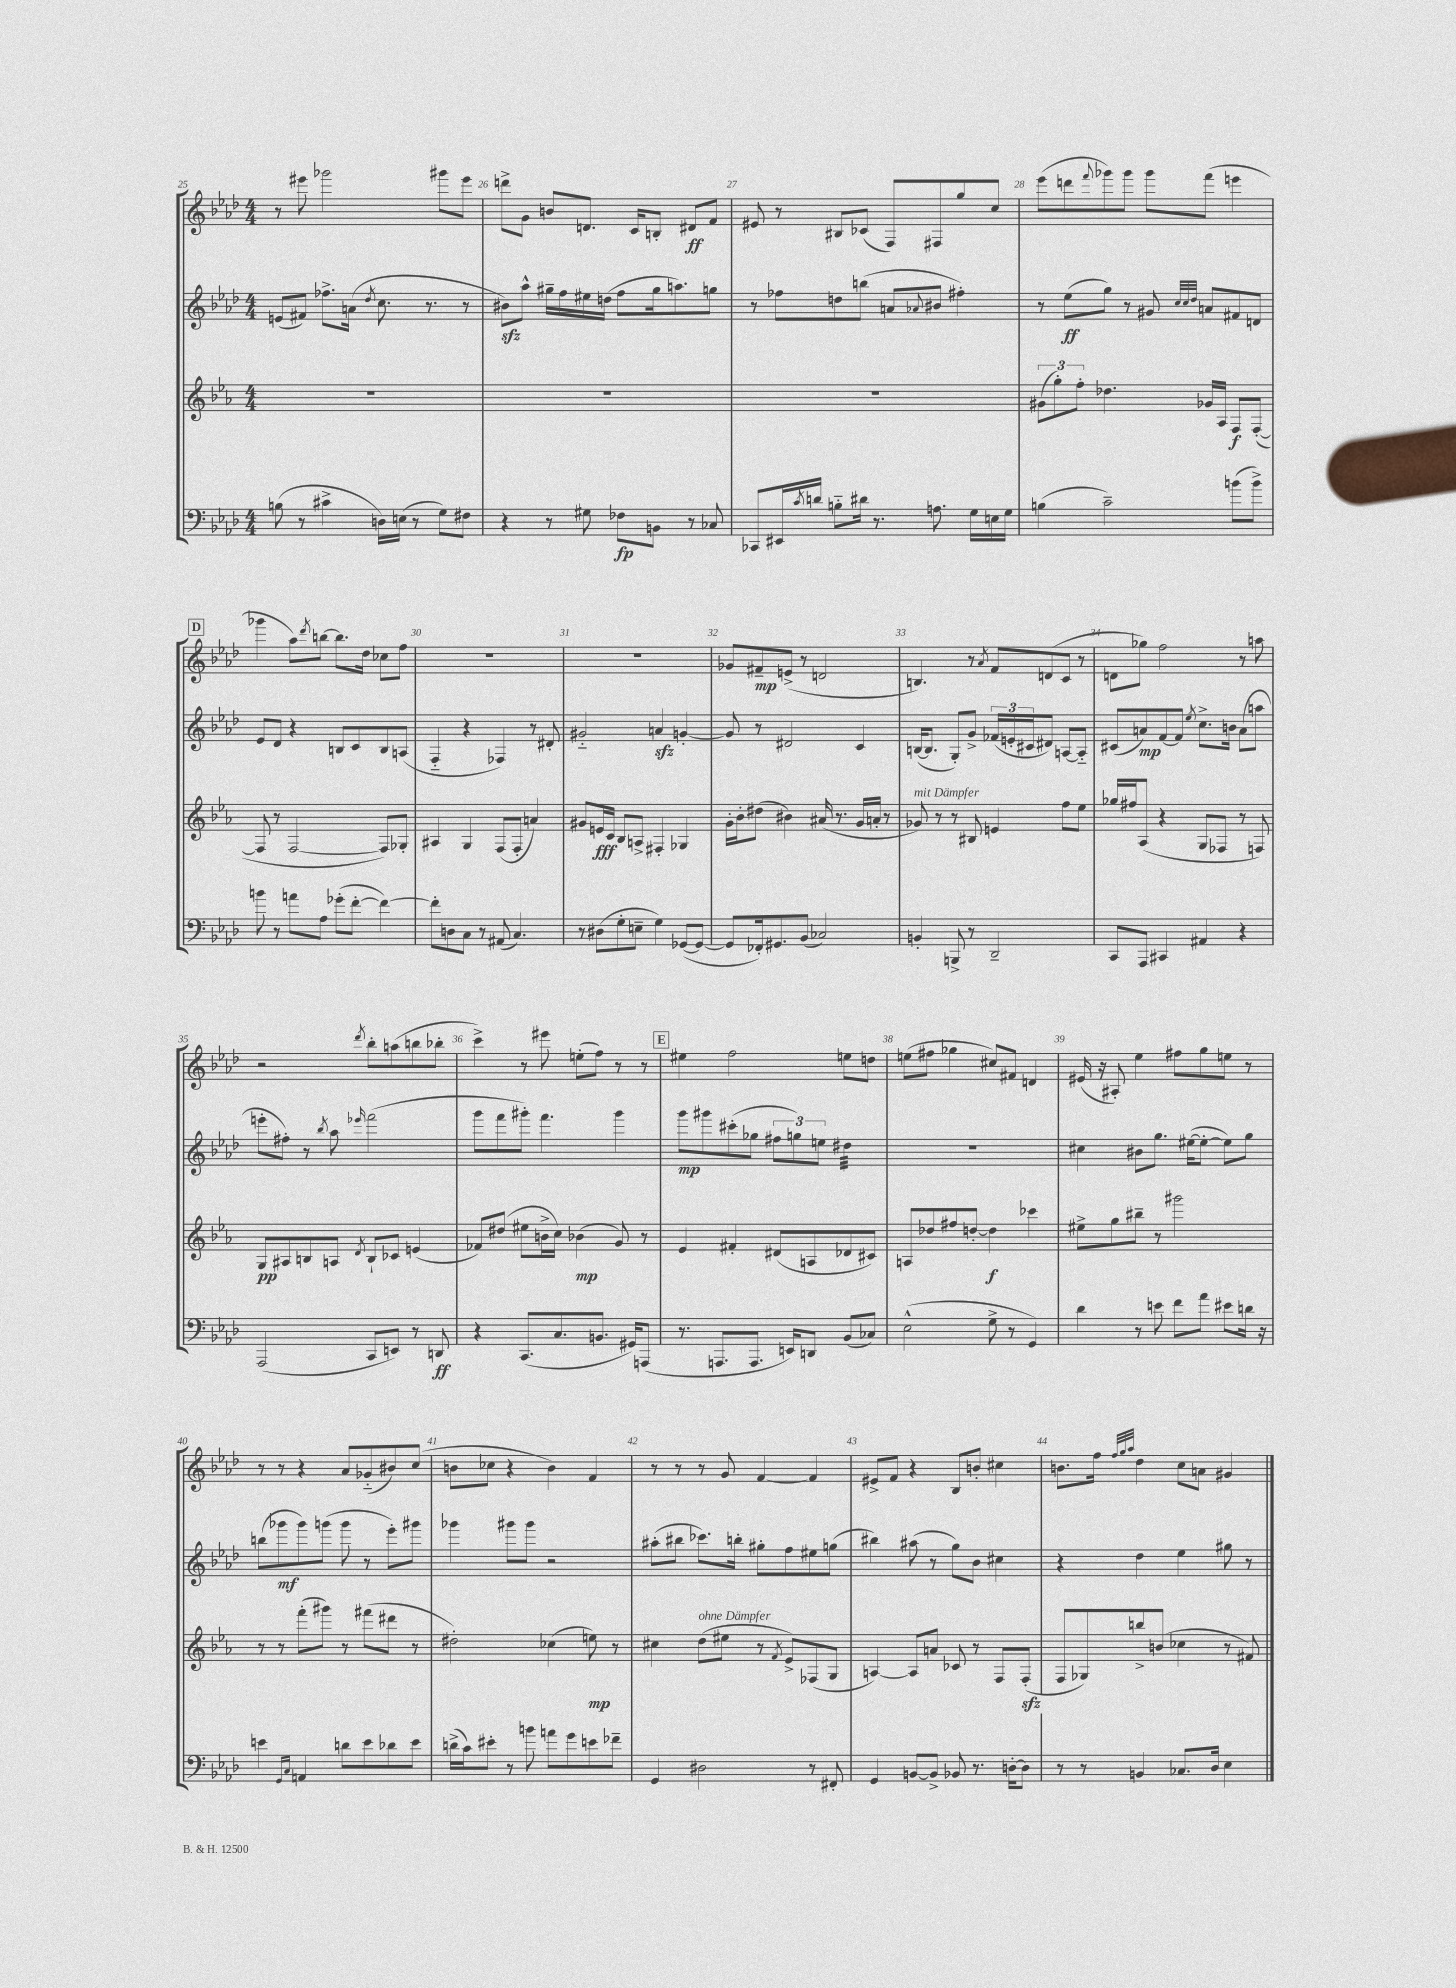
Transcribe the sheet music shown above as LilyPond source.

<<
\new StaffGroup <<
\new Staff = "s0" {
    \clef treble \key aes \major \numericTimeSignature \time 4/4
    r8 eis'''8 ges'''2 gis'''8 eis'''8 |
    d'''8-> g'8 b'8 d'8. c'16 b8-. dis'8\ff f'8 |
    eis'8 r8 bis8 ces'8( f8) fis8 g''8 c''8 |
    ees'''8( d'''8 \appoggiatura { f'''8 } ges'''8) ges'''8 ges'''8 f'''8( e'''4 |
    \mark \markup { \box "D" } ges'''4 aes''8) \acciaccatura { des'''8 } b''8~ b''8. des''16 ces''8 f''8 |
    R1 |
    R1 |
    ges'8 fis'8--\mp e'8->( r8 d'2 |
    b4.) r8 \acciaccatura { aes'8 } f'8 d'8( c'8 r8 |
    d'8 ges''8) f''2 r8 a''8 |
    r2 \acciaccatura { des'''8 } bes''8-. a''8( b''8 bes''8-. |
    c'''4->) r8 eis'''8 e''8-.( f''8) r8 r8 |
    \mark \markup { \box "E" } eis''4 f''2 e''8 d''8 |
    e''8( fis''8 ges''4 cis''8) fis'8 d'4 |
    eis'16( r16 ais8-.) ees''4 fis''8 g''8 e''8 r8 |
    r8 r8 r4 aes'8 ges'8-_( bis'8) c''8( |
    b'8 ces''8 r4 b'4) f'4 |
    r8 r8 r8 g'8 f'4~ f'4 |
    eis'8-> f'8 r4 bes8 b'8-. cis''4 |
    b'8. f''16 \grace { f''32 g''32 aes''32 } des''4 c''8 a'8 gis'4 \bar "|." |
}
\new Staff = "s1" {
    \clef treble \key aes \major \numericTimeSignature \time 4/4
    e'8( fis'8) fes''8.-> a'16( \acciaccatura { des''8 } c''8. r8. r8 |
    bis'8\sfz) aes''8-^ gis''16-- f''16 eis''16 d''16( f''8 gis''16 a''8.) g''8 |
    r8 fes''8 d''8 b''8( a'8 \appoggiatura { aes'8 } bis'8 fis''4-.) |
    r8 ees''8\ff( g''8) r8 gis'8 \grace { c''32 c''32 des''32 } a'8 fis'8 d'8 |
    \mark \markup { \box "D" } ees'8 des'8 r4 b8 c'8 b8 a8( |
    f4-_ r4 fes4) r8 dis'8-. |
    gis'2-_ a'4\sfz g'4~-. |
    g'8 r8 dis'2 c'4 |
    b16~( b8. g8-.) g'8-> \tuplet 3/2 { fes'16( e'16-. cis'16 } dis'8) a8~ a8-_ |
    cis'8( a'8\mp) f'8~ f'8 \acciaccatura { ees''8 } c''8.-> b'16 a'8( a''8 |
    e'''8-. fis''8-.) r8 \acciaccatura { bes''8 } aes''8 \grace { ees'''16 } f'''2( |
    g'''8 f'''8 gis'''8-.) f'''4. gis'''4 |
    \mark \markup { \box "E" } g'''8\mp gis'''8 cis'''8-.( ges''8 \tuplet 3/2 { fis''8 g''8) e''8 } dis''4:32 |
    R1 |
    cis''4 bis'8 g''8. eis''16~( eis''8~-. eis''8) g''8 |
    b''8( ges'''8\mf ges'''8) g'''8( g'''8 r8 ees'''8-.) gis'''8 |
    ges'''4 gis'''8 gis'''8 r2 |
    ais''8-.( bis''8 ces'''8.) b''16-. gis''8-. f''8 eis''8 g''8( |
    bis''4) ais''8( r8 g''8) bes'8 cis''4 |
    r4 des''4 ees''4 gis''8 r8 \bar "|." |
}
\new Staff = "s2" {
    \clef treble \key ees \major \numericTimeSignature \time 4/4
    R1 |
    R1 |
    R1 |
    \tuplet 3/2 { gis'8( g''8-.) f''8-. } des''4. ges'16 aes16 f8\f f8~-.( |
    \mark \markup { \box "D" } f8 r8 f2~ f8) ges8-. |
    ais4 g4 f8( f8-. a'4) |
    gis'8 e'16\fff c'16 bes8 a8-> fis4-. ges4 |
    g'16-. bes'16-. dis''8( bis'4) ais'16( r8. g'16 a'16-. r8 |
    ges'8^\markup { \italic "mit Dämpfer" }) r8 r8 bis8 e'4 f''8 ees''8 |
    ges''16 fis''16 aes8( r4 g8 fes8 r8 f8) |
    g8\pp ais8 b8 a8 \acciaccatura { d'8 } b8-! ces'8 e'4( |
    fes'8) dis''8( eis''8 b'16-> c''16) bes'4\mp( g'8) r8 |
    \mark \markup { \box "E" } ees'4 fis'4-. dis'8( a8 des'8 cis'8) |
    a8 des''8 fis''8 d''8~-. d''4\f ces'''4 |
    eis''8-> g''8 bis''8-- r8 gis'''2 |
    r8 r8 f'''8-.( gis'''8) r8 fis'''8( dis'''8 r8 |
    dis''2-.) ces''4( e''8\mp) r8 |
    cis''4 d''8^\markup { \italic "ohne Dämpfer" }( eis''8 r8 \acciaccatura { f'8 } ees'8->) fes8( g8 |
    a4~) a8 a'8 ces'8 r8 f8 f8-.\sfz( |
    f8 ges8) b''8-> b'8( ces''4 r8 fis'8) \bar "|." |
}
\new Staff = "s3" {
    \clef bass \key aes \major \numericTimeSignature \time 4/4
    b8( r8 cis'4-> d16) e16( r8 g8) fis8 |
    r4 r8 gis8 fes8\fp b,8 r8 ces8 |
    ces,8 eis,16 \acciaccatura { c'8 } d'16 b8-_ dis'16 r8. a8. g16 e16 g16 |
    b4( c'2--) b'8( b'8->) |
    \mark \markup { \box "D" } b'8 r8 a'8 aes8 ges'8-.( f'8~-. f'4~) |
    f'8-. d8 c8 r8 ais,8( c4.) |
    r8 dis8( g8-. e8-- g4) ges,8~( ges,8~ |
    ges,8 fes,16-.) gis,8. bes,8( ces2) |
    b,4-. b,,8-> r8 des,2-- |
    c,8 aes,,8 cis,4 ais,4 r4 |
    aes,,2( c,8 e,8) r8 d,8\ff |
    r4 c,8.( c8. b,8. gis,16) a,,8( |
    \mark \markup { \box "E" } r8. a,,8. a,,8. e,16) d,8 bes,8( ces8) |
    ees2-^( g8-> r8 g,4) |
    des'4 r8 e'8 f'8 aes'8 eis'8 d'16 r16 |
    e'4 \grace { g,16 c16 } a,4 d'8 e'8 des'8 e'8 |
    d'16->( c'16) eis'8-. r8 b'8 a'8 g'8 e'8 fes'8-- |
    g,4 dis2 r8 fis,8-. |
    g,4 b,8~ b,8-> bes,8 r8. d16~-. d8 |
    r8 r8 b,4 ces8. des16 ees4 \bar "|." |
}
>>
>>
\layout { \context { \Score currentBarNumber = #25 \override BarNumber.break-visibility = ##(#f #t #t) barNumberVisibility = #all-bar-numbers-visible } }
